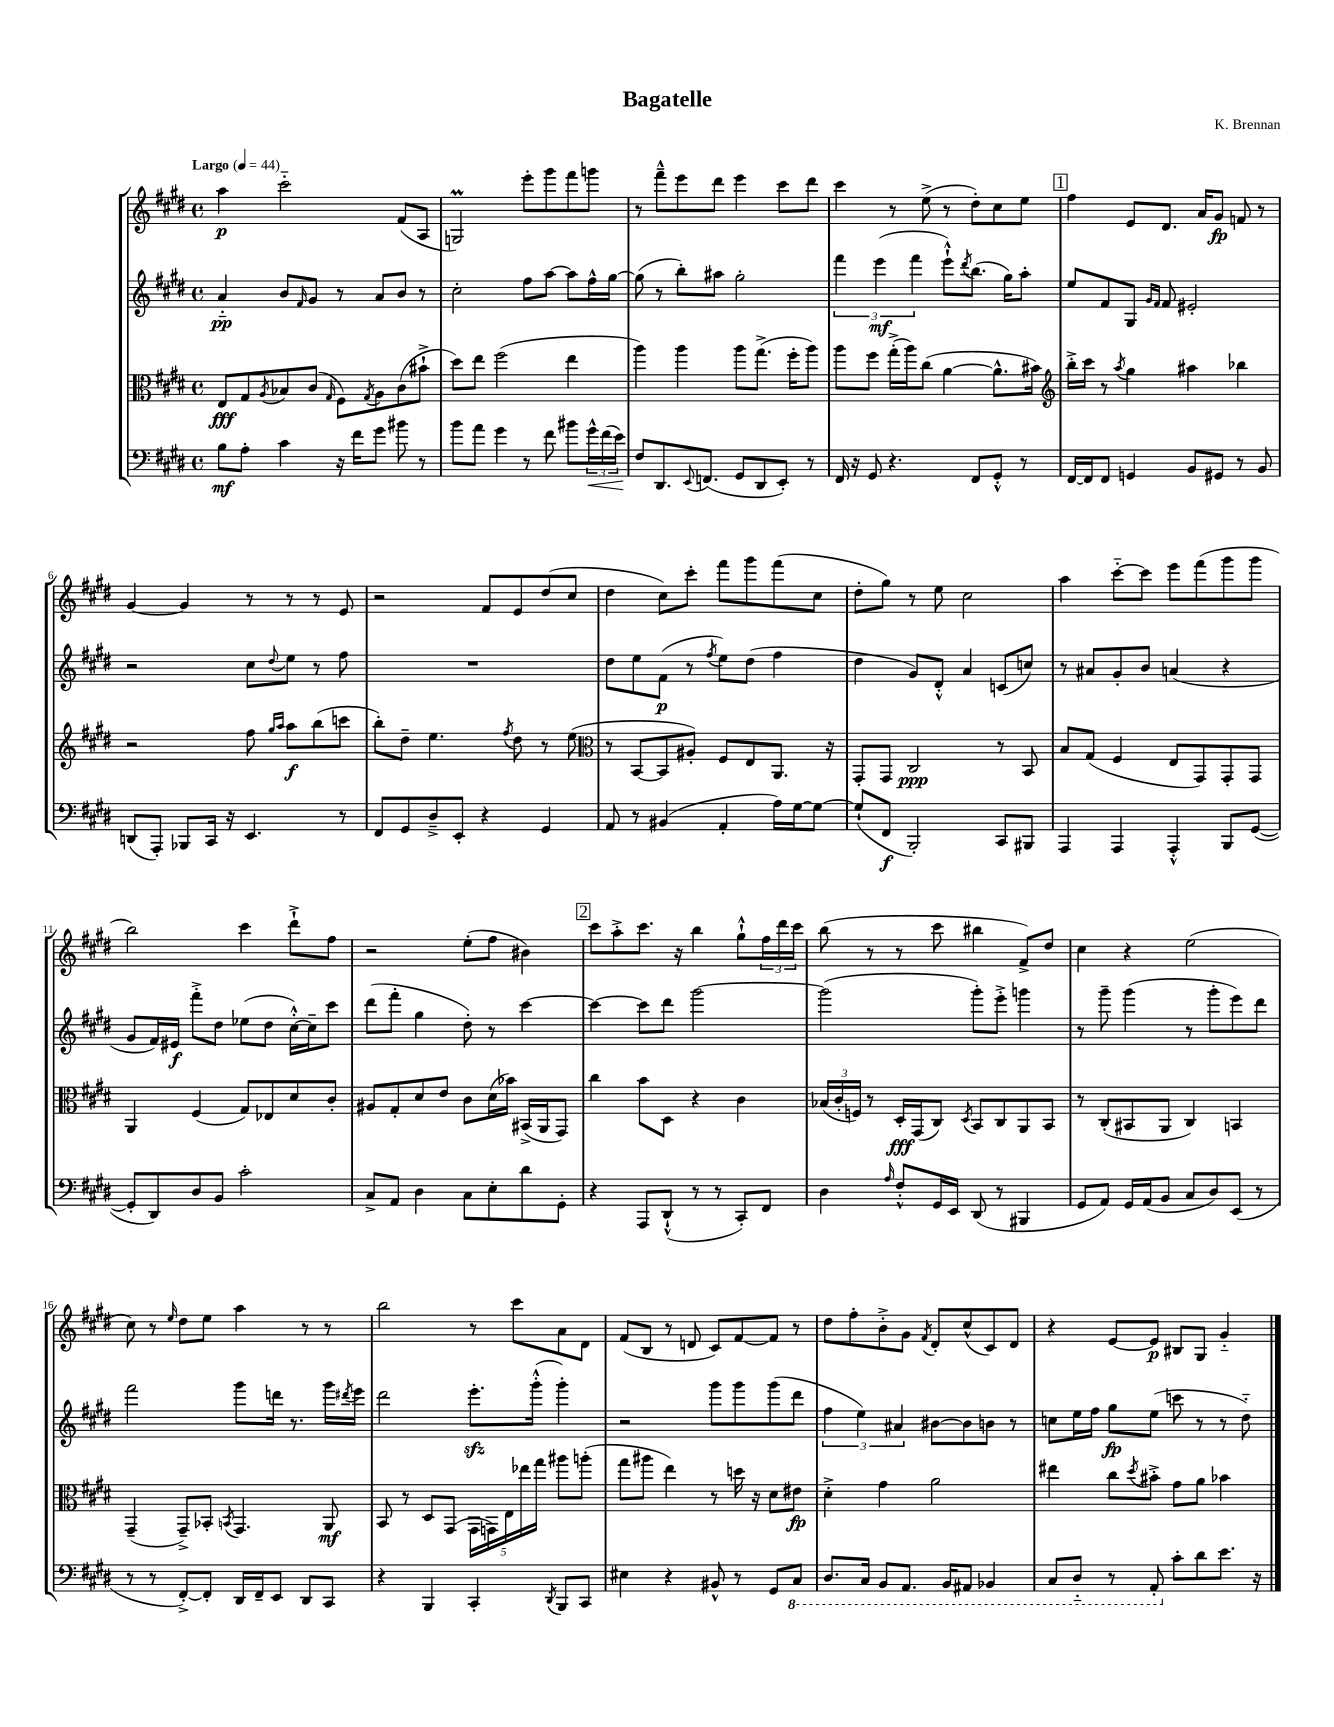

**kern	**kern	**kern	**kern
*staff4	*staff3	*staff2	*staff1
*clefF4	*clefC3	*clefG2	*clefG2
*k[f#c#g#d#]	*k[f#c#g#d#]	*k[f#c#g#d#]	*k[f#c#g#d#]
*M4/4	*M4/4	*M4/4	*M4/4
*met(c)	*met(c)	*met(c)	*met(c)
*MM44	*MM44	*MM44	*MM44
8B\L	8E/L	4a'~/	4aa\
8A'\J	8G#/	.	.
.	8qA/	.	.
4c#\	8B-/	8b/L	2ccc#'~\
.	.	16qqf#/	.
.	(8c#/J	8g#/J	.
.	16qqG#/	.	.
16r	8F#\L)	8r	.
16f#\LK	.	.	.
.	8qG#/	.	.
8g#\J	8A\	8a/L	.
8b#\	(8c#\	8b/J	(8f#/L
8r	8b#`^\J	8r	8A/J
=	=	=	=
8b\L	8dd#\L)	2cc#'\	2G/)
8a\J	8ee\J	.	.
4g#\	(2ff#\	.	.
8r	.	8ff#\L	8eee'\L
8f#\	.	[8aa\J	8ggg#\
8b#\L	4ee\	8aa\]L	8fff#\
24g#^^\L	.	16ff#^^\L	8ggg\J
(24f#\	.	.	.
.	.	[16gg#\JJ	.
24e\JJ)	.	.	.
=	=	=	=
8F#/L	4aa\)	(8gg#\]	8r
8.DD#/	.	8r	8fff#~^^\L
.	4aa\	8bb'\L)	8eee\
8qqEE/	.	.	.
(8.FF/J	.	.	.
.	.	8aa#\J	8ddd#\J
8GG#/L	8aa\L	2gg#'\	4eee\
8DD#/	(8.gg#^\J	.	.
8EE'/J)	.	.	8ccc#\L
.	16ff#'\LK	.	.
8r	8aa\J)	.	8ddd#\J
=	=	=	=
16FF#/	8aa\L	6fff#\	4ccc#\
16r	.	.	.
8GG#/	8ff#\J	.	.
.	.	(6eee\	.
4.r	(16gg#'^\LL	.	8r
.	16aa\J)	.	.
.	.	6fff#\	.
.	(8cc#\J	.	(8ee^\
.	[4a\	8eee`^^\L)	8r
.	.	8qddd#/	.
8FF#/L	.	(8.bb\J	8dd#'\L)
8GG#'^^/J	8.a^^\]L	.	8cc#\
.	.	16gg#\LK)	.
8r	.	8aa'\J	8ee\J
.	16b#\Jk)	.	.
=	=	=	=
*	*clefG2	*	*
[16FF#/LL	16bb'^\LL	8ee/L	4ff#\
16FF#/]J	16ccc#\JJ	.	.
8FF#/J	8r	8f#/	.
.	8qaa/	.	.
4GG/	4gg#\	8G#/J	8e/L
.	.	16qqg#/LL	.
.	.	16qqf#/JJ	.
.	.	8f#/	8.d#/J
8BB/L	4aa#\	2e#'/	.
.	.	.	16a/LK
8GG#/J	.	.	8g#/J
8r	4bb-\	.	8f/
8BB/	.	.	8r
=	=	=	=
(8DD/L	2r	2r	[4g#/
8AAA'/J)	.	.	.
8BBB-/L	.	.	4g#/]
16CC#/Jk	.	.	.
16r	.	.	.
4.EE/	8ff#\	8cc#\L	8r
.	16qqgg#/LL	.	.
.	16qqaa/JJ	8qqdd#/	.
.	8aa\L	8ee\J	8r
.	(8bb\	8r	8r
8r	8ccc\J	8ff#\	8e/
=	=	=	=
8FF#/L	8bb'\L)	1r	2r
8GG#/	8dd#~\J	.	.
8D#~^/	4.ee\	.	.
8EE'/J	.	.	.
4r	.	.	8f#/L
.	8qff#/	.	.
.	8dd#\	.	8e/
4GG#/	8r	.	(8dd#/
.	(8ee\	.	8cc#/J
=	=	=	=
*	*clefC3	*	*
8AA/	8r	8dd#\L	4dd#\
8r	[8BB/L	8ee\	.
(4BB#/	8BB/]	(8f#\J	8cc#\L)
.	8A#'/J)	8r	8ccc#'\J
.	.	8qff#/	.
4AA'/	8F#/L	8ee\L)	8fff#\L
.	8E/	(8dd#\J	8ggg#\
16A\LL)	8.AA/J	4ff#\	(8fff#\
[16G#\J	.	.	.
8G#\_J	.	.	8cc#\J
.	16r	.	.
=	=	=	=
(8G#`/]L	8GG#'/L	4dd#\	8dd#'\L
8FF#/J	8GG#/J	.	8gg#\J)
2BBB'/)	2C#/	8g#/L)	8r
.	.	8d#'^^/J	8ee\
.	.	4a/	2cc#\
8CC#/L	8r	(8c/L	.
8BBB#/J	8BB/	8cc/J)	.
=	=	=	=
4AAA/	8B/L	8r	4aa\
.	(8G#/J	8a#/L	.
4AAA/	4F#/	8g#'/	[8ccc#'~\L
.	.	8b/J	8ccc#\]J
4AAA'^^/	8E/L	(4a/	8eee\L
.	8GG#/)	.	(8fff#\
8BBB/L	8GG#'/	4r	8ggg#\
([8GG#/J	8GG#/J	.	8ggg#\J
=	=	=	=
8GG#'/]L	4AA/	8g#/L	2bb\)
8DD#/)	.	16f#/L)	.
.	.	16e#/JJ	.
8D#/	(4F#/	8fff#'^\L	.
8BB/J	.	8dd#\J	.
2c#'\	8G#/L)	(8ee-\L	4ccc#\
.	8E-/	8dd#\J	.
.	8d#/	[16cc#'^^\LL)	8ddd#`^\L
.	.	16cc#~\]J	.
.	8c#'/J	8ccc#\J	8ff#\J
=	=	=	=
8C#^/L	8A#/L	(8ddd#\L	2r
8AA/J	8G#'/	8fff#'\J	.
4D#\	8d#/	4gg#\	.
.	8e/J	.	.
8C#\L	8c#\L	8dd#'\)	(8ee'\L
8E'\	(16d#\L	8r	8ff#\J
.	16b-\JJ)	.	.
8d#\	(16BB#^/LL	[4ccc#\	4b#\)
.	16AA/J	.	.
8GG#'\J	8GG#/J)	.	.
=	=	=	=
4r	4cc#\	4ccc#\_	8ccc#\L
.	.	.	8aa'^\
8AAA/L	8b\L	8ccc#\]L	8.ccc#\J
(8DD#`^^/J	8D#\J	8ddd#\J	.
.	.	.	16r
8r	4r	[2ggg#\	4bb\
8r	.	.	.
8CC#'/L)	4c#\	.	8gg#`^^\L
8FF#/J	.	.	24ff#\L
.	.	.	24ddd#\
.	.	.	24ccc#\JJ
=	=	=	=
4D#\	(24B-/LL	(2ggg#\]	(8bb\
.	24c#'/	.	.
.	24F/JJ)	.	.
.	8r	.	8r
16qqA/	.	.	.
8F#'^^/L	16D#'/LL	.	8r
.	(16GG#/J	.	.
16GG#/L	8C#/J)	.	8ccc#\
16EE/JJ	.	.	.
.	8qD#/	.	.
(8DD#/	8BB/L	8ggg#'\L)	4bb#\
8r	8C#/	8eee'^\J	.
4BBB#/	8AA/	4ggg\	8f#^/L)
.	8BB/J	.	8dd#/J
=	=	=	=
8GG#/L	8r	8r	4cc#\
8AA/J)	(8C#'/L	8ggg#~\	.
16GG#/LL	8BB#/	(4ggg#\	4r
(16AA/J	.	.	.
8BB/J	8AA/J	.	.
8C#/L	4C#/)	8r	(2ee\
8D#/)	.	8ggg#'\L	.
(8EE/J	4BB/	8eee\)	.
8r	.	8ddd#\J	.
=	=	=	=
8r	(4GG#~/	2fff#\	8cc#\)
8r	.	.	8r
.	.	.	16qqee/
[8FF#'^/L)	8GG#~^/L)	.	8dd#\L
8FF#'/]J	8BB-'/J	.	8ee\J
.	8qBB/	.	.
16DD#/LL	4.GG#/	8ggg#\L	4aa\
16FF#~/J	.	.	.
8EE/J	.	16ddd\Jk	.
.	.	8.r	.
8DD#/L	.	.	8r
8CC#/J	8AA/	16ggg#\LL	8r
.	.	8qddd#/	.
.	.	16eee\JJ	.
=	=	=	=
4r	8BB/	2ddd#\	2bb\
.	8r	.	.
4BBB/	8D#/L	.	.
.	(8GG#/J	.	.
4CC#'/	20GG#\LL	8.eee'\L	8r
.	20GG\)	.	.
.	20E\	.	.
.	.	.	8ccc#\L
.	20ee-\	.	.
.	.	(16ggg#'^^\Jk	.
.	20gg#\JJ	.	.
8qDD#/	.	.	.
8BBB/L	8aa#\L	4ggg#'\)	8a\
8CC#/J	(8aa'\J	.	8d#\J
=	=	=	=
4E#\	8gg#\L	2r	(8f#/L
.	8aa#\J	.	8B/J
4r	4ee\)	.	8r
.	.	.	8d/
8BB#^^/	8r	8ggg#\L	8c#/L)
8r	16dd\	8ggg#\	[8f#/
.	16r	.	.
8GG#/L	8d#\L	(8ggg#\	8f#/]J
8CC#/J	8e#\J	8ddd#\J	8r
=	=	=	=
8.DD#/L	4d#'^\	6ff#\	8dd#\L
.	.	.	8ff#'\
.	.	6ee\)	.
16CC#/Jk	.	.	.
8BBB/L	4g#\	.	8b'^\
.	.	6a#/	.
8.AAA/J	.	.	8g#\J
.	.	.	8qf#/
.	2a\	[8b#\L	8d#'/L
16BBB/LK	.	.	.
8AAA#/J	.	8b#\]	(8cc#^^/
4BBB-/	.	8b\J	8c#/)
.	.	8r	8d#/J
=	=	=	=
8CC#/L	4ee#\	8cc\L	4r
8DD#'~/J	.	16ee\L	.
.	.	16ff#\JJ	.
8r	8cc#\L	8gg#\L	[8e/L
.	8qdd#/	.	.
8AAA'/	8b#'^\J	(8ee\J	8e/]J
8c#'\L	8g#\L	8ccc\	8B#/L
8d#\	8a\J	8r	8G#/J
8.e\J	4b-\	8r	4g#'~/
.	.	8dd#'~\)	.
16r	.	.	.
==	==	==	==
*-	*-	*-	*-
